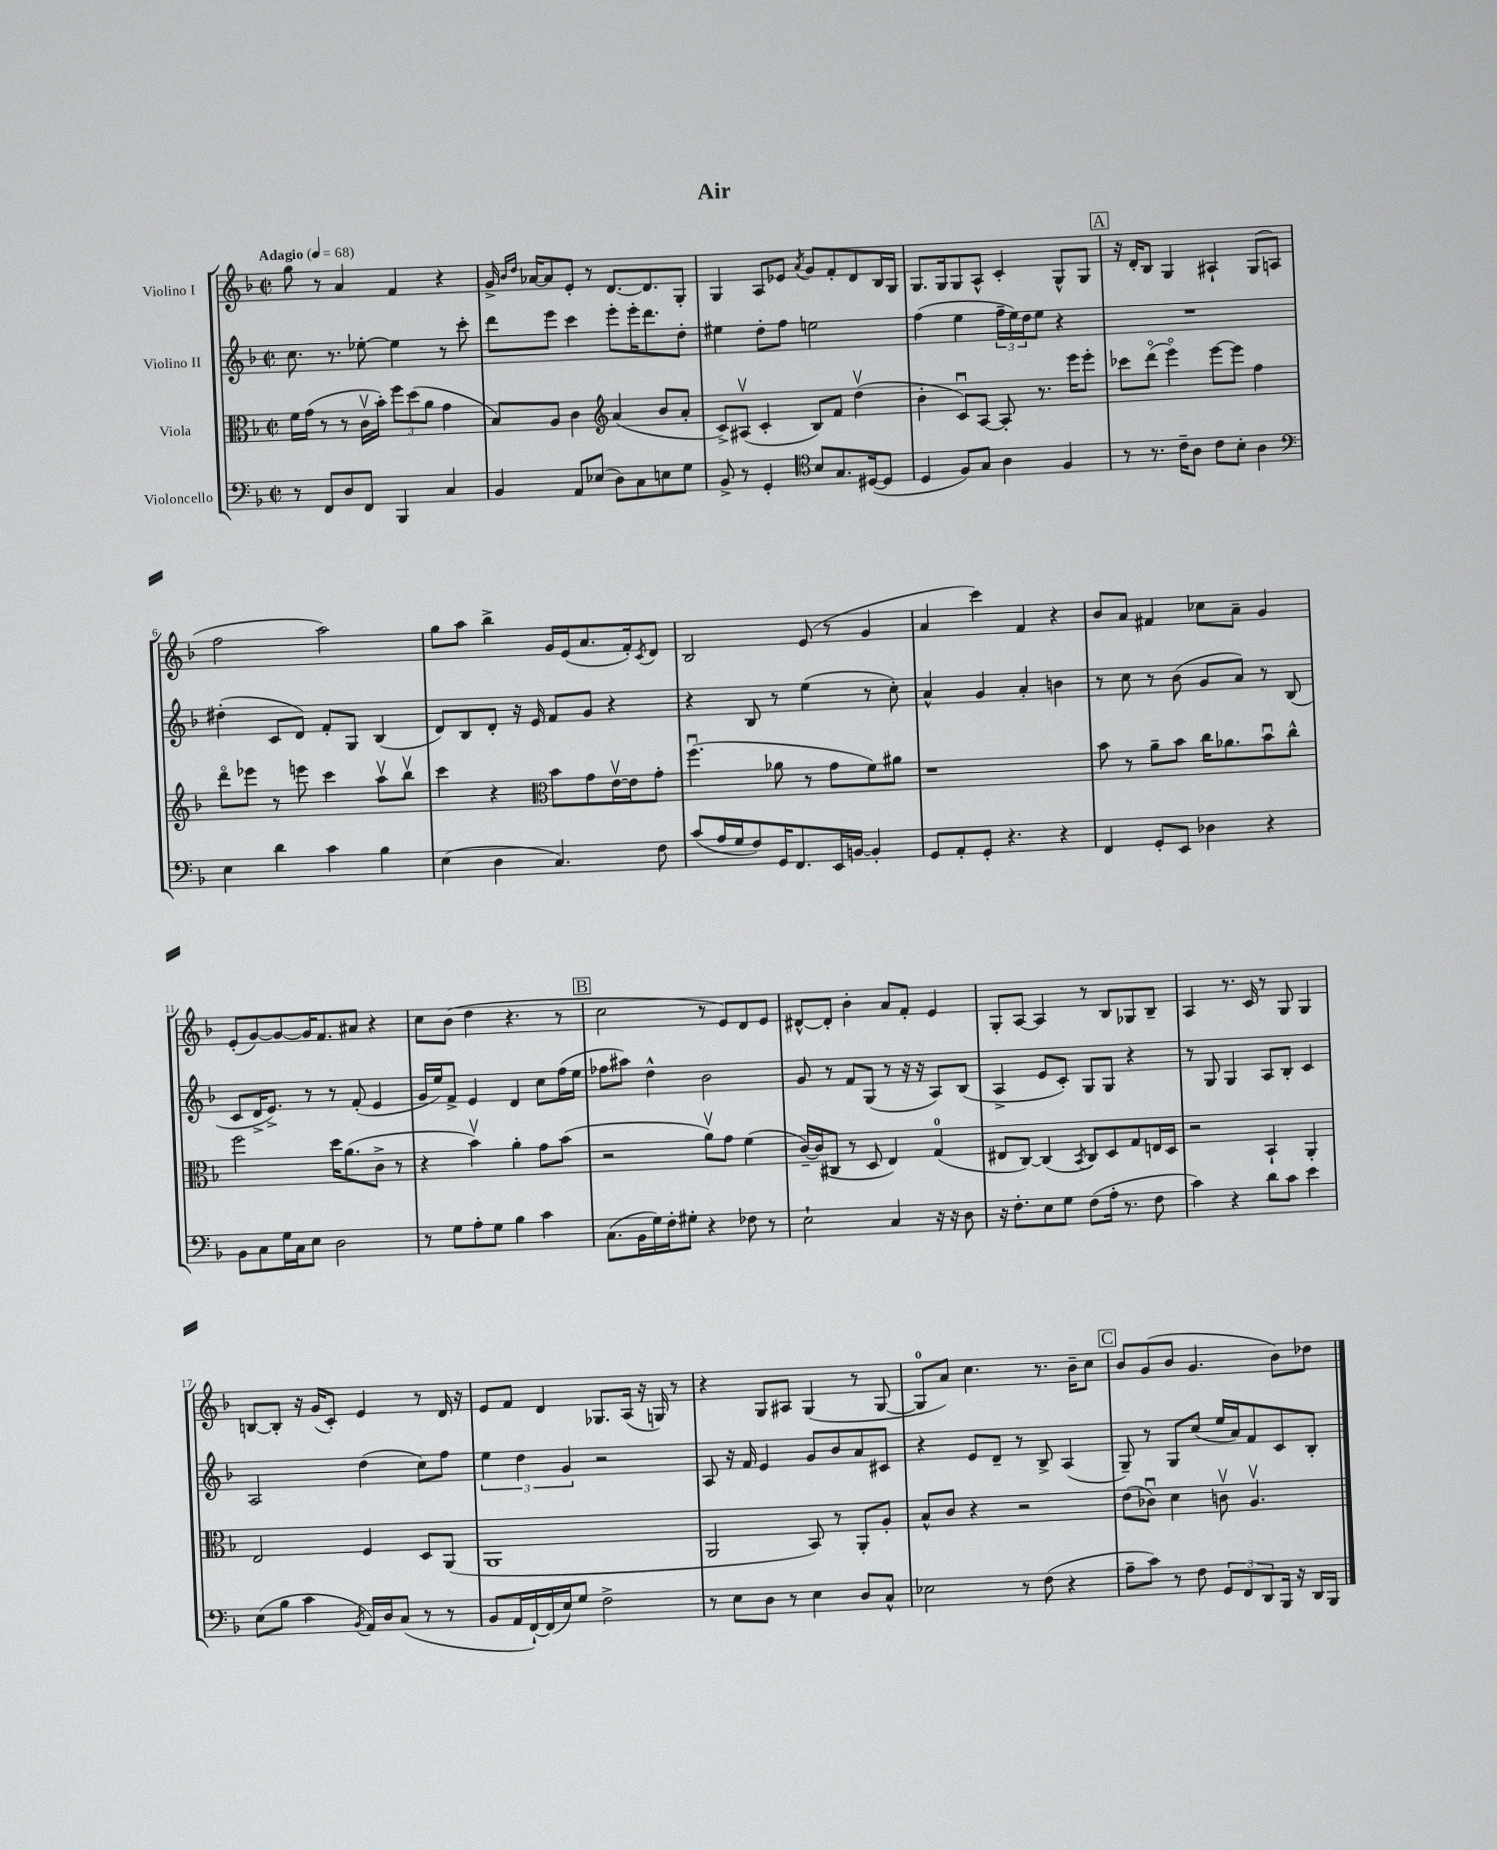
\header { title = "Air" }
<<
\new StaffGroup <<
\new Staff = "s0" \with { instrumentName = "Violino I" } {
    \clef treble \key f \major \defaultTimeSignature \time 2/2 \tempo "Adagio" 4 = 68
    g''8 r8 a'4 f'4 r4 |
    g'16-> \grace { bes'16 d''16 } aes'16~ aes'8 e'8-. r8 d'8.~ d'8. g8-. |
    g4 a8 ees'8 \acciaccatura { a'8 } g'8 f'8-. d'8 bes16 g16 |
    g8. g16 g8 a8-^ c'4-. g8-^ g8 |
    \mark \markup { \box "A" } r16 d'16-. bes8 g4 ais4-! g8( a8 |
    f''2 a''2) |
    g''8 a''8 bes''4-> g'16 e'16( a'8. f'16-.) \acciaccatura { c'8 } d'8 |
    bes2 e'8( r8 g'4 |
    a'4 c'''4) f'4 r4 |
    bes'8 a'8 fis'4 ces''8 a'8-- g'4 |
    e'8-.( g'8~) g'8~ g'16 f'8. ais'8 r4 |
    c''8 bes'8( d''4 r4. r8 |
    \mark \markup { \box "B" } c''2 r8 e'8) d'8 e'8 |
    dis'8~-^ dis'8-. bes'4-. a'8 f'8-. e'4 |
    g8-. a8~ a4 r8 bes8 ges8 bes8-- |
    a4 r8. c'16 r8 g8 g4 |
    b8~ b8-. r16 g'16( c'8-.) e'4 r8 d'16 r16 |
    e'8 f'8 d'4 ges8. a16( r16 g16) r8 |
    r4 g8 ais8 g4( r8 g8~ |
    g8-0 a'8) c''4. r8. bes'16-- c''8 |
    \mark \markup { \box "C" } bes'8 g'8( bes'8 g'4. bes'8) des''8 \bar "|." |
}
\new Staff = "s1" \with { instrumentName = "Violino II" } {
    \clef treble \key f \major \defaultTimeSignature \time 2/2
    c''8. r8. ees''8~-. ees''4 r8 c'''8-. |
    d'''8 e'''8 c'''4 e'''8-. e'''16-. d'''8. d''8-. |
    eis''4 d''8-. f''8 e''2 |
    f''4( e''4 \tuplet 3/2 { f''16-- e''16) d''16 } e''8 r4 |
    \mark \markup { \box "A" } R1 |
    dis''4-.( c'8 d'8) f'8-. g8 bes4( |
    d'8) bes8 d'8-. r16 e'16 f'8 g'8 r4 |
    r4 bes8 r8 e''4( r8 c''8-.) |
    a'4-^ g'4 a'4-. b'4 |
    r8 c''8 r8 bes'8( g'8 a'8) r8 bes8( |
    c'8 d'16-> e'8.->) r8 r8 f'8-.( e'4 |
    g'16 e''16) f'8-> e'4 d'4 c''8 f''16( e''16 |
    \mark \markup { \box "B" } fes''8 ais''8) d''4-^ bes'2 |
    g'8 r8 f'8 g8( r8 r16 r16 a8) bes8( |
    a4-> e'8 c'8-.) g8 g8 r4 |
    r8 g8 g4 a8 bes8-. c'4 |
    a2 d''4( c''8) f''8 |
    \tuplet 3/2 { e''4 d''4 g'4 } r2 |
    a8 r16 f'16 e'4 g'8 bes'8 a'8 cis'8 |
    r4 e'8 d'8-- r8 bes8-> a4( |
    \mark \markup { \box "C" } g8--) r8 g8 c''8( e''16 a'16) f'8 c'8 bes8-. \bar "|." |
}
\new Staff = "s2" \with { instrumentName = "Viola" } {
    \clef alto \key f \major \defaultTimeSignature \time 2/2
    f'16 g'16( r8 r8 c'16\upbow bes'16-.) \tuplet 3/2 { f''8 d''8( a'8 } g'4 |
    bes8) a8 c'4 \clef treble a'4( bes'8 a'8-. |
    c'8->) ais8\upbow( c'4-. bes8) f'8 d''4\upbow( |
    bes'4-. c'8\downbow) a8~ a8-. r8. e'''16 e'''8-. |
    \mark \markup { \box "A" } ces'''8 d'''8\flageolet( e'''4\flageolet) e'''8~ e'''8 f''4 |
    d'''8\flageolet ees'''8 r8 e'''8 c'''4 a''8\upbow bes''8\upbow |
    c'''4 r4 \clef alto bes'8 g'8 e'16~\upbow e'16 g'8-. |
    f''4.\downbow( aes'8 r8 g'8 f'8) ais'8 |
    r1 |
    bes'8 r8 a'8-- bes'8 c''16 aes'8. bes'8\downbow c''8-^ |
    f''2 d''16 a'8.( c'8-> r8 |
    r4 bes'4\upbow) a'4-. g'8 bes'8( |
    \mark \markup { \box "B" } r2 a'8\upbow) g'8 f'4( |
    c'16~--) c'16( cis8 r8 d8 e4) g4-0( |
    eis8 c8~) c4( \acciaccatura { bes,8 } c8) d8 g8 e16 d16 |
    r2 bes,4-! a,4-. |
    e2 f4 d8 a,8( |
    a,1 |
    a,2 bes,8) r8 a,8-. a8-. |
    bes8-^ c'8 r4 r2 |
    \mark \markup { \box "C" } e'8( ces'8\downbow) d'4 c'8\upbow a4.\upbow \bar "|." |
}
\new Staff = "s3" \with { instrumentName = "Violoncello" } {
    \clef bass \key f \major \defaultTimeSignature \time 2/2
    r8 f,8 d8 f,8 bes,,4 c4 |
    bes,4 a,8 ees8( d8) c8 e8 g8 |
    bes,8-> r8 g,4-. \clef tenor bes8 g8. dis16~( dis8 |
    d4 f8) g8 a4 f4 |
    \mark \markup { \box "A" } r8 r8. c'16-- a8 c'8 bes8-. a4 |
    \clef bass e4 d'4 c'4 bes4 |
    e4( d4 c4.) f8 |
    c'8( a16 g16 f8) g,16 f,8. e,16 b,16~ b,4-. |
    g,8 a,8-. g,8-. r4. r4 |
    f,4 g,8-. e,8 des4 r4 |
    bes,8 c8 g16 c16 e8 d2 |
    r8 g8 a8-. g8 bes4 c'4 |
    \mark \markup { \box "B" } c8.( bes,16 g16) f16-. gis8-. r4 fes8 r8 |
    e2-! c4 r16 r16 d8 |
    r16 f8.-. e8 g8 f8( a16-. r8. f8 |
    c'4) r4 d'8 c'8 e'4 |
    e8( bes8 c'4 \acciaccatura { bes,8 } a,16) d16 c8( r8 r8 |
    bes,8 a,16 f,16~-!) f,16( e16) g8 f2-> |
    r8 e8 d8 r8 e4 d8 c8-^ |
    ees2 r8 f8( r4 |
    \mark \markup { \box "C" } a8-- c'8) r8 f8 \tuplet 3/2 { g,8 f,8 d,8 } bes,,16 r16 d,16 bes,,16 \bar "|." |
}
>>
>>
